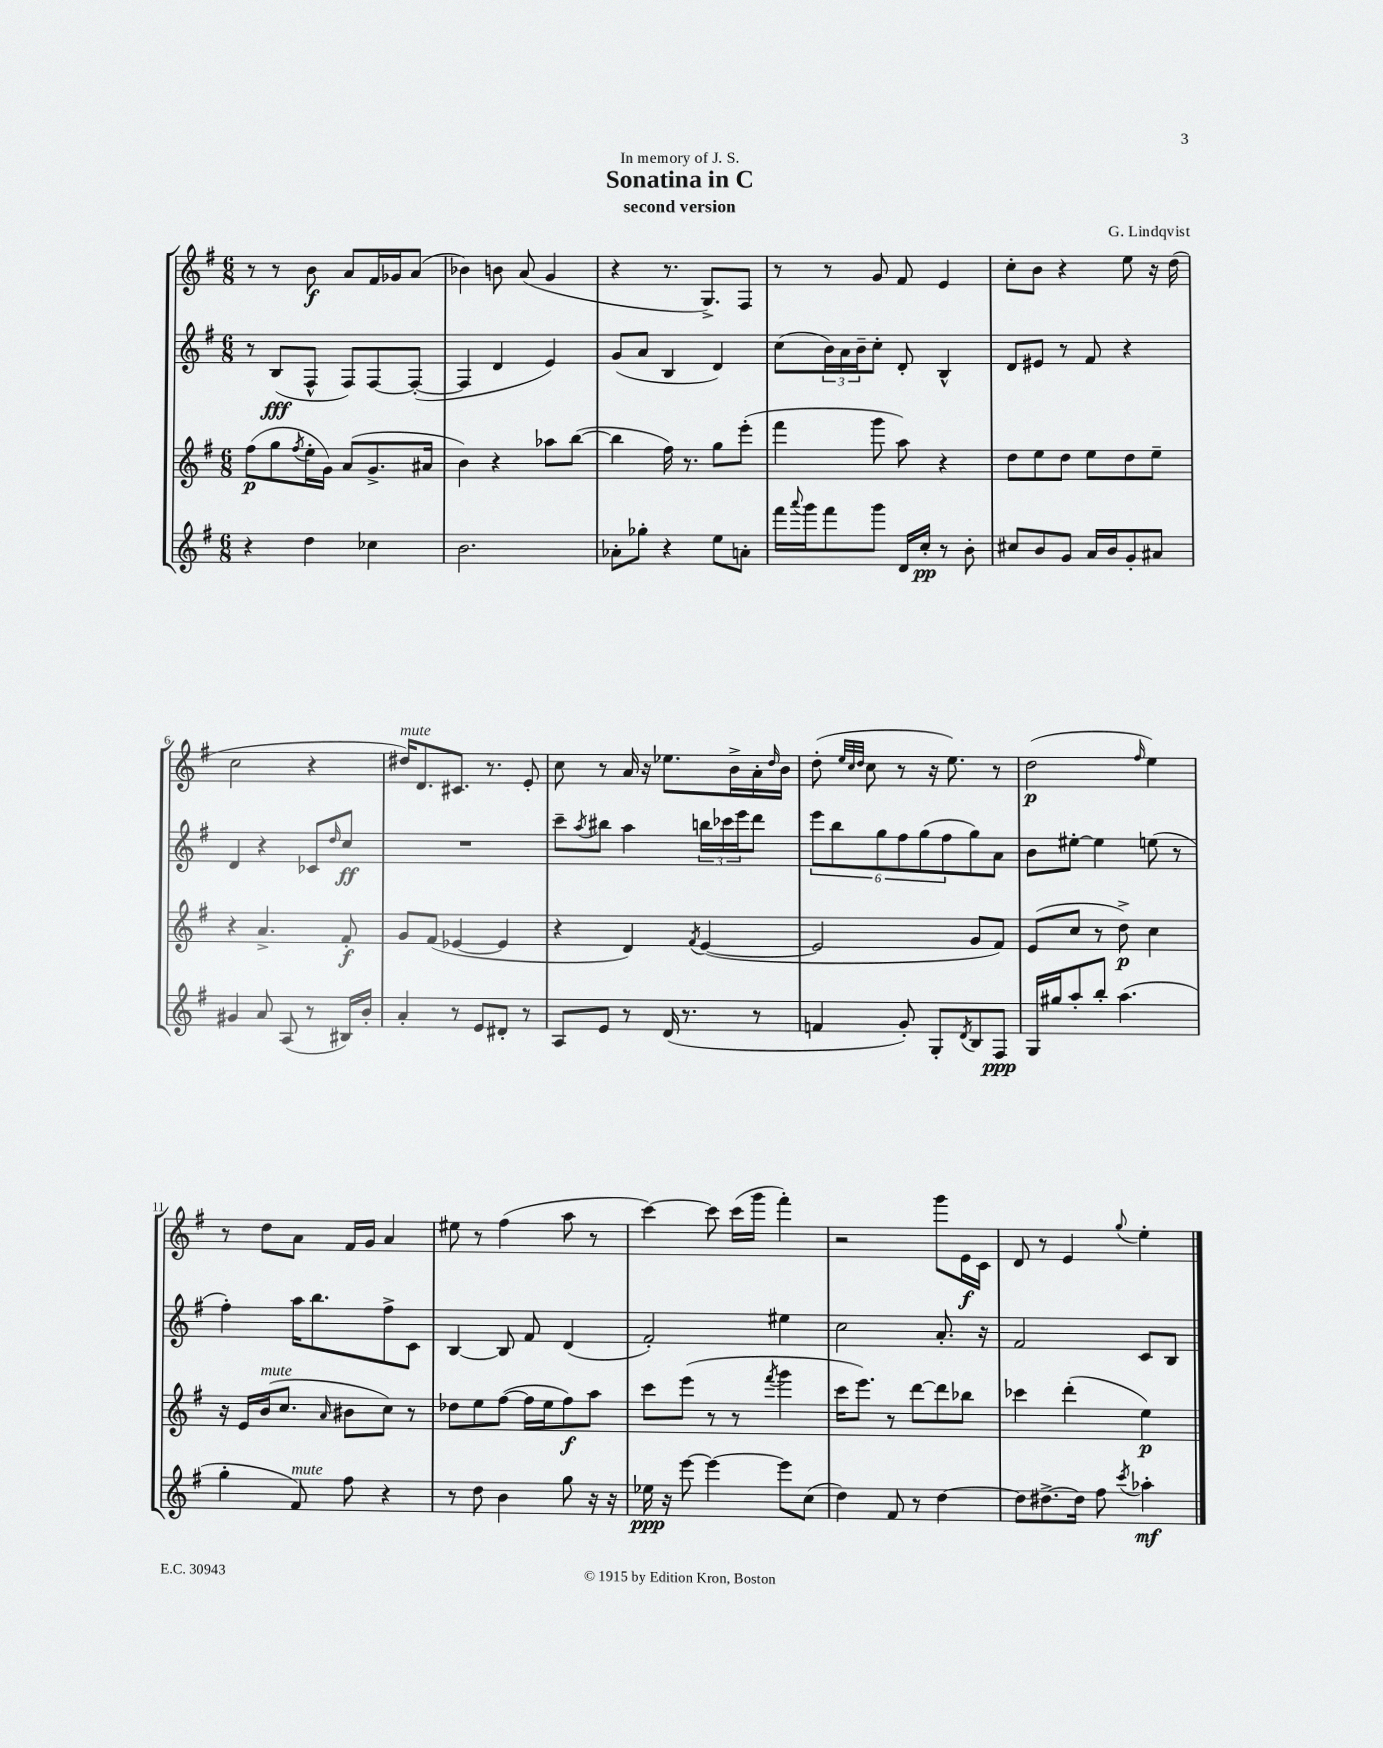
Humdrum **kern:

**kern	**kern	**kern	**kern
*staff4	*staff3	*staff2	*staff1
*clefG2	*clefG2	*clefG2	*clefG2
*k[f#]	*k[f#]	*k[f#]	*k[f#]
*M6/8	*M6/8	*M6/8	*M6/8
4r	(8ff#\L	8r	8r
.	8gg\	(8B/L	8r
.	8qff#/	.	.
4dd\	16ee'\L	8F#^^/J	8b\
.	16g\JJ)	.	.
.	(8a/L	8F#/L)	8a/L
4cc-\	8.g^/	[8F#/	16f#/L
.	.	.	16g-/J
.	.	(8F#'/_J	(8a/J
.	16a#/Jk	.	.
=	=	=	=
2.b\	4b\)	4F#/]	4b-\)
.	4r	4d/	8b\
.	.	.	(8a/
.	8aa-\L	4e/)	4g/
.	([8bb\J	.	.
=	=	=	=
8a-'\L	4bb\]	(8g/L	4r
8gg-'\J	.	8a/J	.
4r	16ff#\)	4B/	8.r
.	8.r	.	.
.	.	.	8.G^/L)
8ee\L	8gg\L	4d/)	.
8a'\J	(8eee'\J	.	8F#/J
=	=	=	=
16fff#\LL	4fff#\	(8cc\L	8r
8qqaaa/	.	.	.
16ggg\J	.	.	.
8fff#\	.	24b\L)	8r
.	.	24a\	.
.	.	24b~\J	.
8ggg\J	8ggg\	8cc'\J	8g/
16d/LL	8aa\)	8d'/	8f#/
16cc'/JJ	.	.	.
8r	4r	4B^^/	4e/
8b'\	.	.	.
=	=	=	=
8cc#/L	8dd\L	8d/L	8cc'\L
8b/	8ee\	8e#/J	8b\J
8g/J	8dd\J	8r	4r
16a/LL	8ee\L	8f#/	.
16b/J	.	.	.
8g'/	8dd\	4r	8ee\
8a#/J	8ee~\J	.	16r
.	.	.	(16dd\
=	=	=	=
4g#/	4r	4d/	2cc\
8a/	4.a^/	4r	.
(8A/	.	.	.
8r	.	8c-/L	4r
.	.	16qqdd/	.
16B#/LL)	8f#'/	8cc/J	.
16b'/JJ	.	.	.
=	=	=	=
4a'/	8g/L	2.r	16dd#/LK)
.	.	.	8.d/
.	(8f#/J	.	.
8r	[4e-/	.	8.c#/J
8e/L	.	.	.
.	.	.	8.r
8d#'/J	4e-/]	.	.
8r	.	.	8e'/
=	=	=	=
8A/L	4r	8ccc~\L	8cc\
.	.	8qaa/	.
8e/J	.	8bb#\J	8r
8r	4d/)	4aa\	16a/
.	.	.	16r
(16d/	.	.	8.ee-\L
8.r	.	.	.
.	8qf#/	.	.
.	([4e/	24bb\LL	.
.	.	24ccc-\	.
.	.	.	16b^\L
.	.	24eee\J	.
8r	.	8ddd\J	16a'\
.	.	.	16qqdd/
.	.	.	16b\JJ
=	=	=	=
4f/	2e/]	12eee\L	(8dd'\
.	.	12bb\	.
.	.	.	32qqee/LLL
.	.	.	32qqcc/
.	.	.	32qqdd/JJJ
.	.	.	8cc\
.	.	12gg\	.
8g'/)	.	12ff#\	8r
.	.	(12gg\	.
8G'/L	.	.	16r
.	.	12ff#\	.
.	.	.	8.ee\)
8qd/	.	.	.
8B/	8g/L	8gg\)	.
8F#/J	8f#/J)	8a\J	8r
=	=	=	=
16G/LL	(8e/L	8b\L	(2dd\
16gg#/J	.	.	.
8aa'/	8cc/J	[8ee#'\J	.
8bb'/J	8r	4ee#\]	.
(4.aa\	8dd^\)	.	.
.	.	.	16qqff#/
.	4cc\	(8ee\	4ee\)
.	.	8r	.
=	=	=	=
4gg'\	16r	4ff#'\)	8r
.	16e/LL	.	.
.	(16b/J	.	8dd\L
.	8.cc/J	.	.
8f#/)	.	16aa\LK	8a\J
.	.	8.bb\	.
.	16qqa/	.	.
8ff#\	8b#\L	.	16f#/LL
.	.	.	16g/JJ
4r	8cc\J)	8ff#^\	4a/
.	8r	8c\J	.
=	=	=	=
8r	8dd-\L	[4B/	8ee#\
8dd\	8ee\	.	8r
4b\	([8ff#\J	8B/]	(4ff#\
.	16ff#\]LL	8f#/	.
.	16ee\J	.	.
8gg\	8ff#\)	(4d/	8aa\
16r	8aa\J	.	8r
16r	.	.	.
=	=	=	=
16ee-\	8ccc\L	2f#'/)	[4ccc\)
16r	.	.	.
[8eee\	(8eee\J	.	.
4eee\_	8r	.	8ccc\]
.	8r	.	(16ccc\LL
.	.	.	16ggg\JJ
.	8qfff#/	.	.
8eee\]L	4ggg\	4ee#\	4fff#'\)
(8cc\J	.	.	.
=	=	=	=
4dd\)	16ccc\LK	2cc\	2r
.	8.eee\J)	.	.
8f#/	8r	.	.
8r	[8ddd\L	.	.
[4dd\	8ddd\]	8.a'/	8ggg\L
.	8bb-\J	.	16e\L
.	.	16r	16c\JJ
=	=	=	=
8dd\]L	4ccc-\	2f#/	8d/
[8.dd#^\	.	.	8r
.	(4ddd'\	.	4e/
16dd#\]Jk	.	.	.
8ff#\	.	.	.
8qccc/	.	.	8qqgg/
4aa-'\	4ee\)	8c/L	4ee'\
.	.	8B/J	.
==	==	==	==
*-	*-	*-	*-
